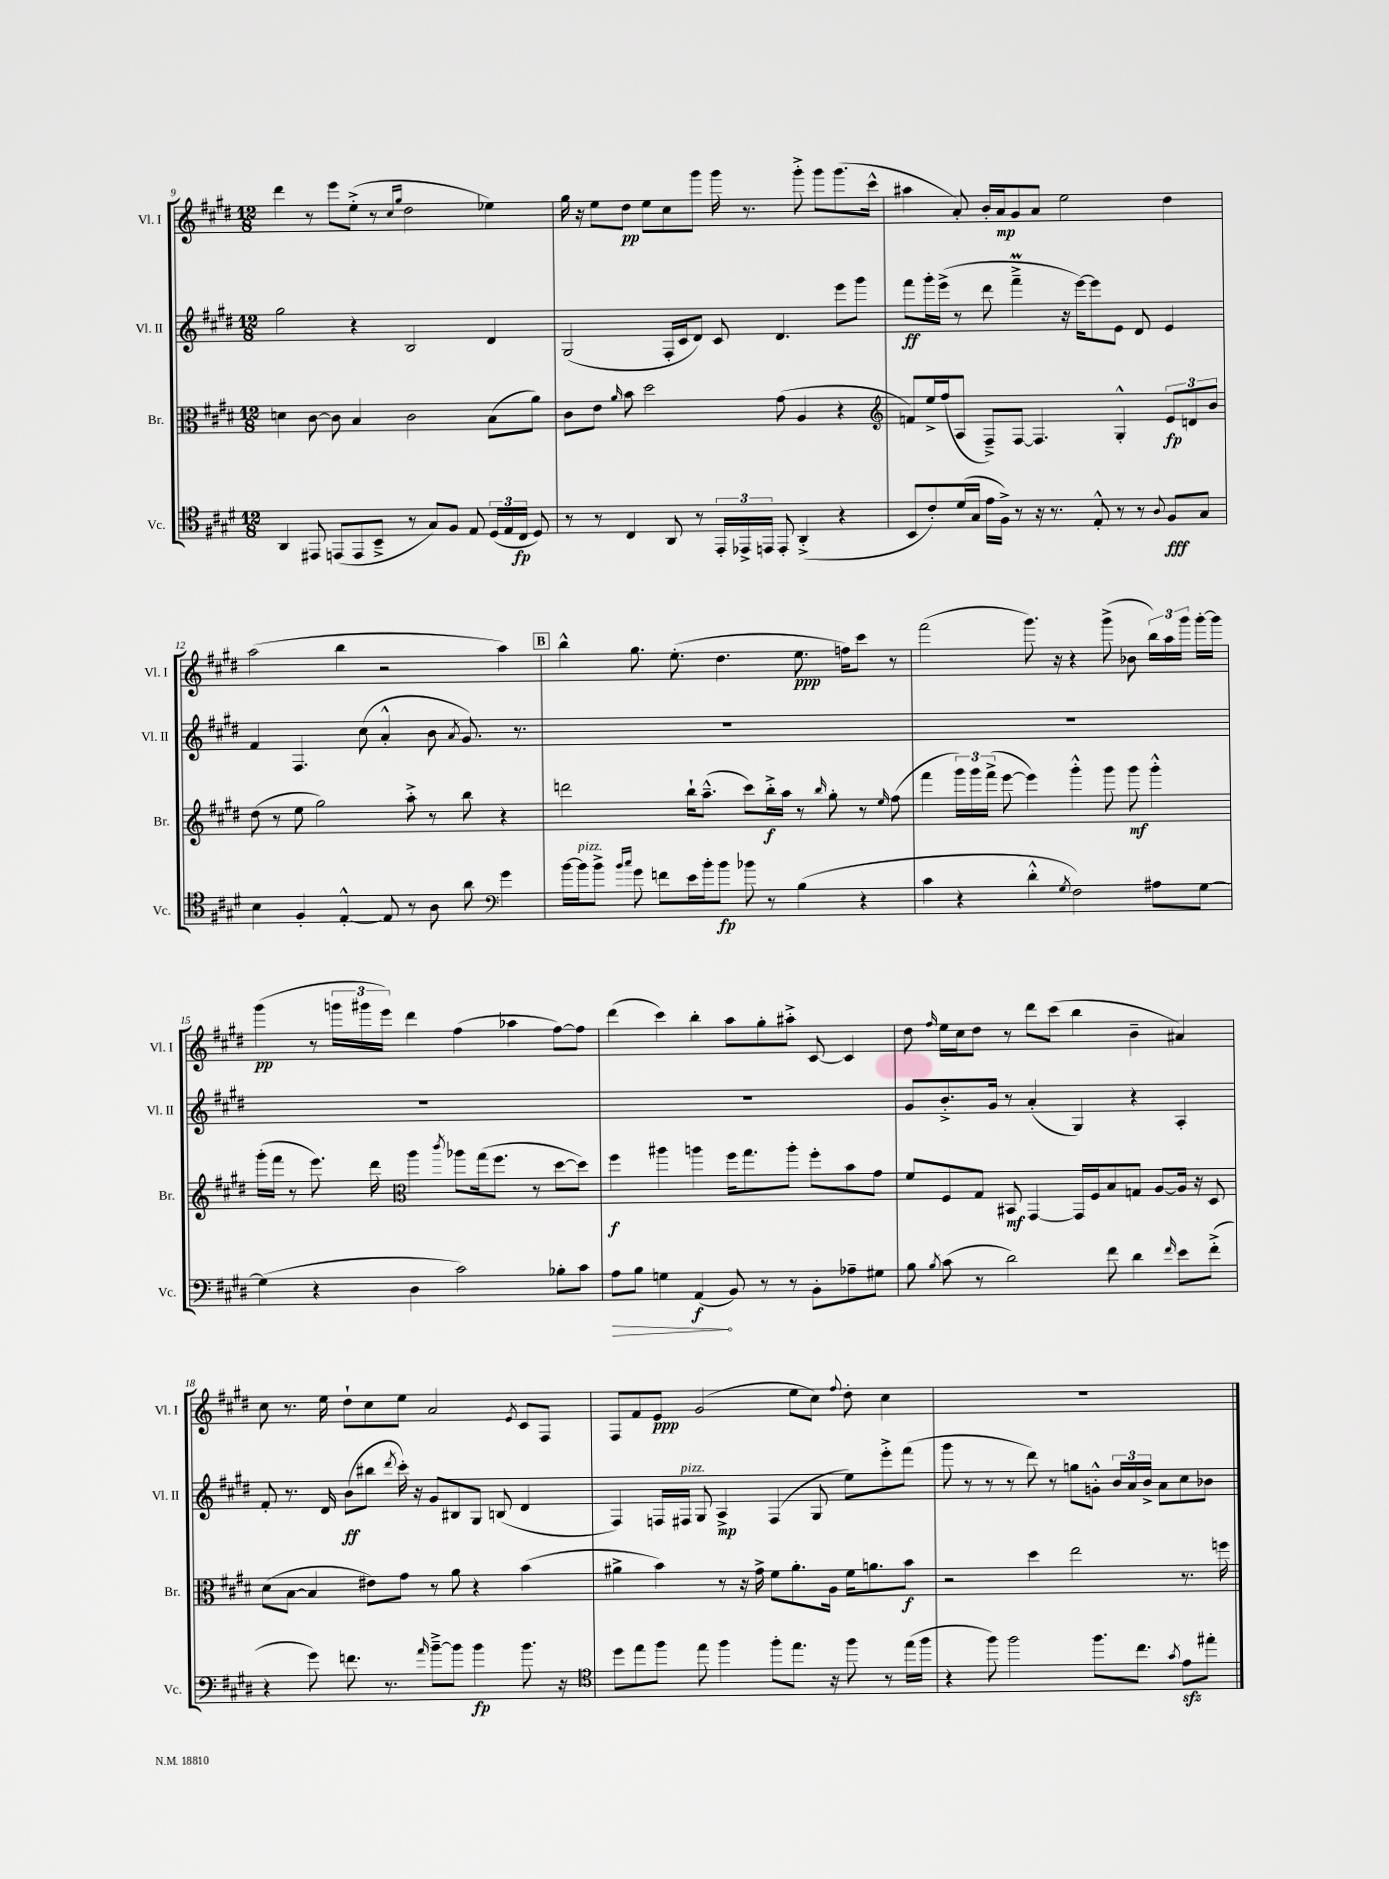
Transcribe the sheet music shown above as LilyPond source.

<<
\new StaffGroup <<
\new Staff = "s0" \with { instrumentName = "Vl. I" shortInstrumentName = "Vl. I" } {
    \clef treble \key e \major \numericTimeSignature \time 12/8
    \autoBeamOff dis'''4 r8 e'''8[ e''8]-.->( r8 \grace { cis''16[ gis''16] } dis''2 ees''4) |
    gis''16 r16 e''8[ dis''8]\pp e''8[ cis''8 gis'''8] gis'''16 r8. gis'''8-.-> gis'''8[ gis'''8.( cis'''16]-^ |
    ais''4 a'8-.) b'16[-. a'16\mp gis'8 a'8] e''2 dis''4 |
    a''2( b''4 r2 a''4) |
    \mark \markup { \box "B" } b''4-^ gis''8. e''8.-.( dis''4. e''8.\ppp f''16[) cis'''8] r8 |
    fis'''2( gis'''8.) r16 r4 gis'''8->( bes'8 \tuplet 3/2 { b''16[) a''16 gis'''16] } gis'''16[~-. gis'''16] |
    gis'''4\pp( r8 \tuplet 3/2 { g'''16[ gis'''16 e'''16]) } dis'''4 fis''4( aes''4 fis''8[~) fis''8] |
    dis'''4( cis'''4) b''4-. a''8[ gis''8-. ais''8]-.-> cis'8~ cis'4 |
    dis''8 \grace { fis''16 } e''16[ cis''16 dis''8] r8 dis'''8[ cis'''8]( b''4 b'4-- ais'4) |
    cis''8 r8. e''16 dis''8[-! cis''8 e''8] a'2 \acciaccatura { e'8 } cis'8[ fis8] |
    fis8[ fis'8 e'8]\ppp gis'2( e''8[ cis''8]) \appoggiatura { fis''8 } dis''8-. cis''4 |
    R1. \bar "|." |
}
\new Staff = "s1" \with { instrumentName = "Vl. II" shortInstrumentName = "Vl. II" } {
    \clef treble \key e \major \numericTimeSignature \time 12/8
    \autoBeamOff gis''2 r4 b2 dis'4 |
    gis2( fis16[-. cis'16 dis'8]) cis'8 dis'4. e'''8[ gis'''8] |
    fis'''8[\ff gis'''16-. e'''16]->( r8 dis'''8 fis'''4--->\prall r16 e'''16[~) e'''8 e'8] dis'8 e'4 |
    fis'4 fis4. cis''8( a'4-.-^ b'8 \acciaccatura { a'8 } gis'8.) r8. |
    \mark \markup { \box "B" } R1. |
    R1. |
    R1. |
    R1. |
    gis'8[ b'8.-.-> gis'16] r8 a'4-.( gis4) r4 a4-. |
    fis'8-. r8. dis'16 b'8[\ff( bis''8] \acciaccatura { dis'''8 } cis'''16-.) r16 gis'8[ bis8 gis8] b8( dis'4 |
    fis4) f16[ fis16]^\markup { \italic "pizz." } gis8 a4->\mp fis4( gis8 e''8[) e'''8-.-> fis'''8]( |
    gis'''8 r8 r8 r8 dis'''8) r8 g''8[ g'8]-.-^ \tuplet 3/2 { b'16[ a'16 b'16]-> } a'8[ cis''8 bes'8] \bar "|." |
}
\new Staff = "s2" \with { instrumentName = "Br." shortInstrumentName = "Br." } {
    \clef alto \key e \major \numericTimeSignature \time 12/8
    \autoBeamOff d'4 cis'8~ cis'8 b4 cis'2 b8[( a'8]) |
    cis'8[ e'8] \grace { a'16 } b'8 dis''2 gis'8( a4 r4 |
    \clef treble f'8[) e''16-> fis''16( a8] fis8[--->) fis8]~ fis4. gis4-.-^ \tuplet 3/2 { e'8[\fp d'8 b'8] } |
    dis''8( r8 e''8 gis''2) a''8-.-> r8 b''8 r4 |
    \mark \markup { \box "B" } d'''2 b''16[-! a''8.]---^( cis'''8[) b''16-.->\f a''16] r8 \grace { b''16 } gis''8-. r8 \grace { e''16 } fis''8( |
    fis'''4 \tuplet 3/2 { gis'''16[) gis'''16 fis'''16]->( } e'''8~ e'''4) gis'''4-.-^ gis'''8 gis'''8\mf gis'''4-.-^ |
    gis'''16[-.( fis'''16] r8 e'''8.) dis'''16 \clef alto a''4 \acciaccatura { cis'''8 } aes''8[ gis''16( fis''8.] r8 dis''8[~ dis''8]) |
    fis''4\f ais''4 a''4 fis''16[ gis''8. a''8]-. fis''8[-. b'8 gis'8] |
    fis'8[ fis8 gis8] bis,8\mf gis,4~ gis,16[ fis16 b8 g8] a8[~ a16] r16 dis8 |
    dis'8[( b8]~ b4 eis'8[) gis'8] r8 a'8 r4 b'4( |
    ais'4-> b'4) r8 r16 gis'16-> fis'8[ ais'8.-. a16] fis'16[ a'8. b'8]\f |
    r2 dis''4 e''2 r8. f''16 \bar "|." |
}
\new Staff = "s3" \with { instrumentName = "Vc." shortInstrumentName = "Vc." } {
    \clef tenor \key e \major \numericTimeSignature \time 12/8
    \autoBeamOff a,4 eis,8 e,8[( e,8 b,8]---> r8 gis8[) fis8] e8 \tuplet 3/2 { dis16[( e16 cis16]\fp } dis8) |
    r8 r8 cis4 a,8 r8 \tuplet 3/2 { e,16[-. ees,16-> e,16] } e,8-. a,4-.->( r4 |
    b,8[ cis'8-.) dis'16( gis16] e'16[ fis16]->) r8 r16 r8. e8-.-^ r8 r8 \appoggiatura { a8 } fis8[\fff gis8] |
    b4 fis4-. e4~-.-^ e8 r8 a8 a'8 \clef bass gis'4 |
    \mark \markup { \box "B" } b'16[~ b'16^\markup { \italic "pizz." } b'8]-> \grace { b'16[ cis''16] } gis'8 f'8[ e'16 b'16-. b'8]\fp bes'8 r8 b4( r4 |
    cis'4 r4 dis'4-.-^ \acciaccatura { gis8 } fis2) ais8[ gis8]~ |
    gis4( r4 dis4 cis'2) bes8[-. cis'8] |
    \once \override Hairpin.circled-tip = ##t a8[\> b8] g4 a,4\f\!( b,8) r8 r8 b,8[-. aes8-- gis8] |
    b8 \acciaccatura { b8 } cis'8( r8 dis'2) fis'8 dis'4 \grace { fis'16 } e'8[ fis'8]-.->( |
    r4 gis'8) f'8. r8. \grace { a'16 } b'8[~---> b'8] b'4\fp b'8. r16 |
    \clef tenor dis''8[ e''8 fis''8] e''8 fis''4 fis''8[-. e''8.] r16 fis''8 r8 e''16[( fis''16] |
    r4 fis''8) fis''2 fis''8.[ cis''8.] \acciaccatura { gis'8 } e'8[\sfz eis''8]-. \bar "|." |
}
>>
>>
\layout { \context { \Score currentBarNumber = #9 } }
